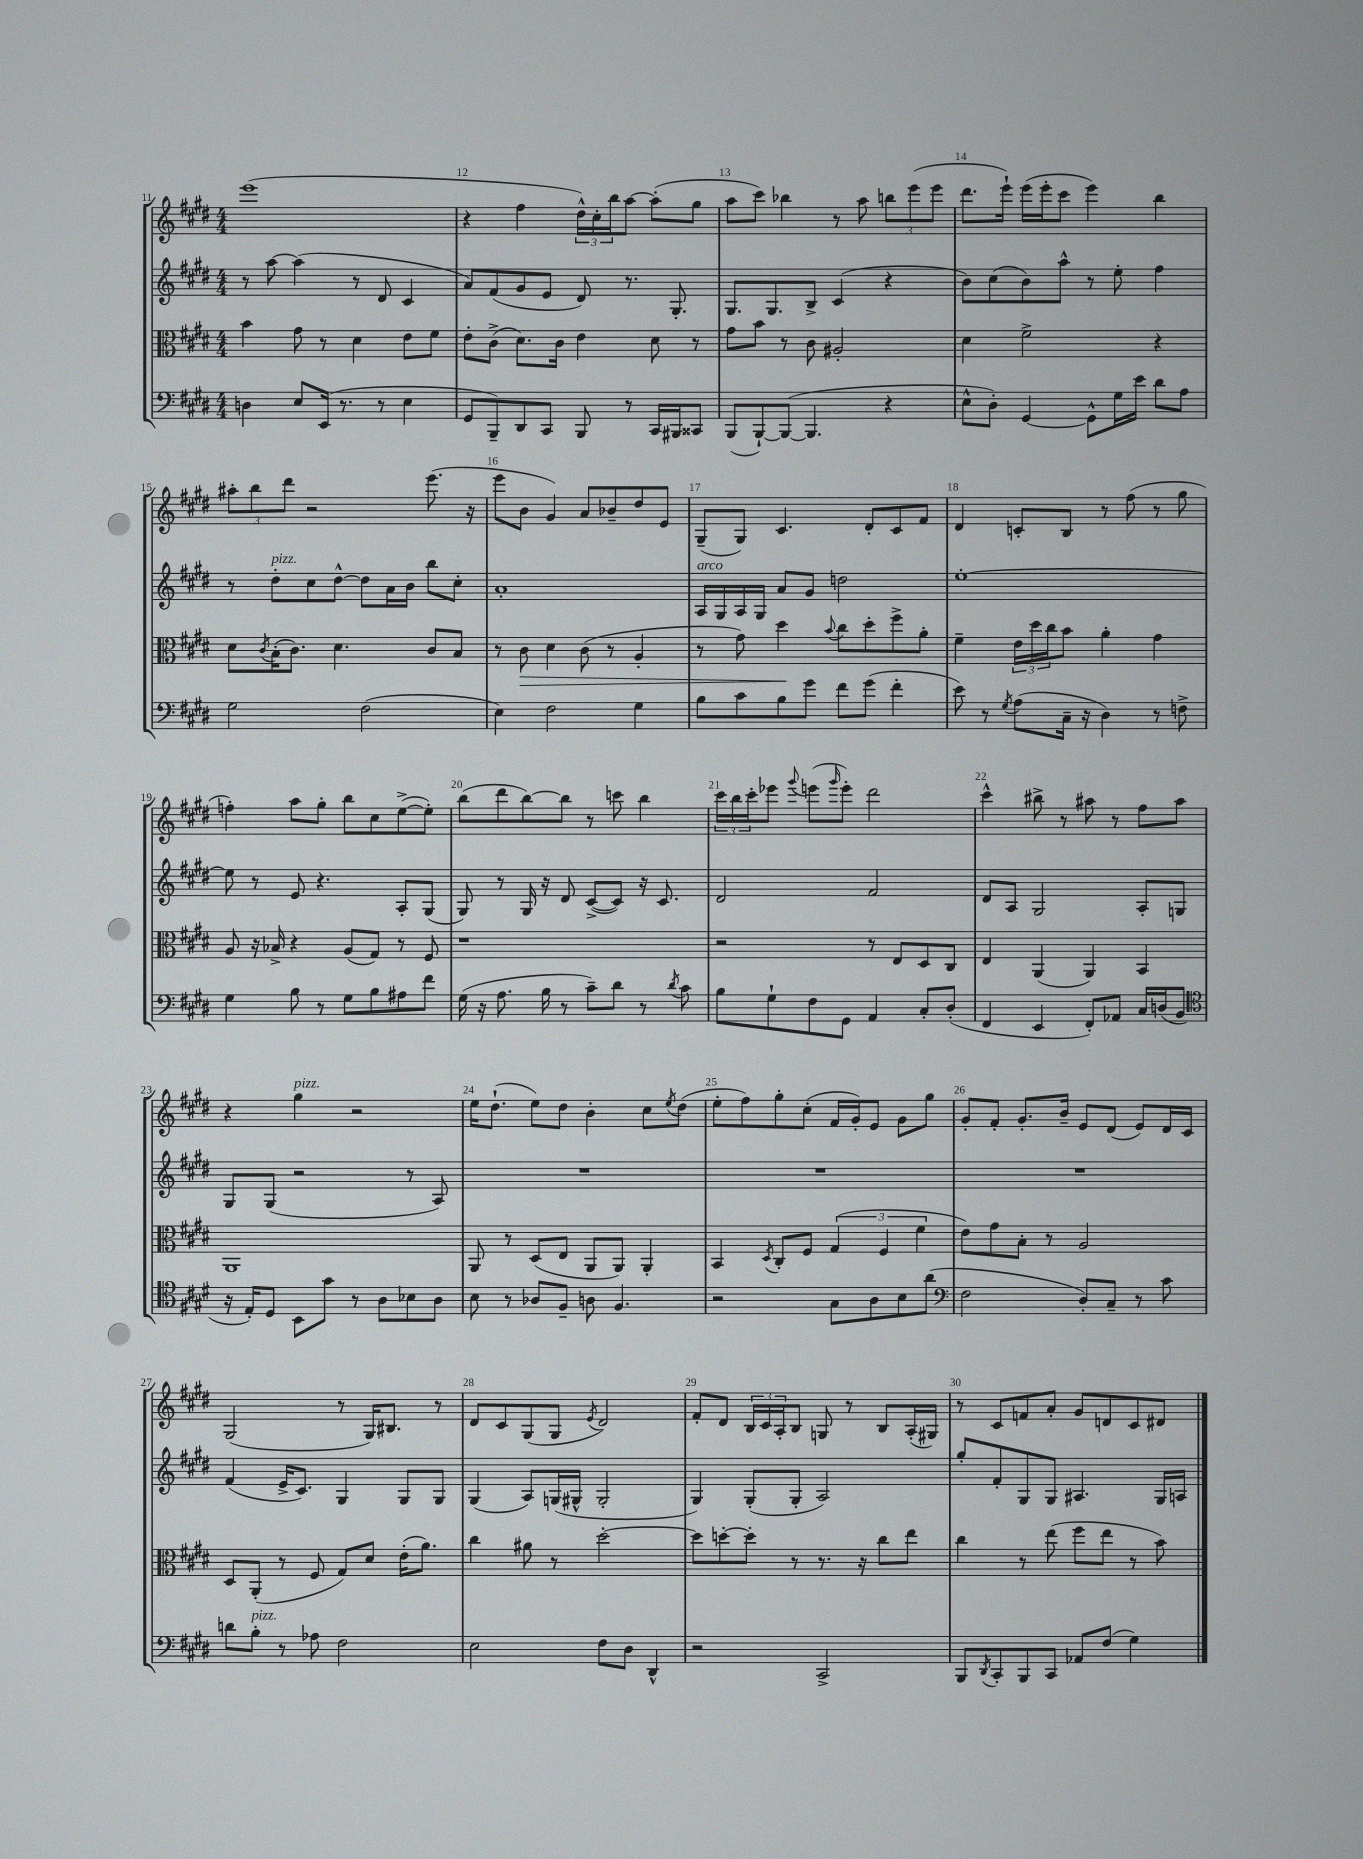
<<
\new StaffGroup <<
\new Staff = "s0" {
    \clef treble \key e \major \numericTimeSignature \time 4/4
    e'''1( |
    r4 fis''4 \tuplet 3/2 { dis''16-^) cis''16-. b''16 } a''8~ a''8-.( gis''8 |
    a''8 cis'''8) bes''4 r8 a''8 \tuplet 3/2 { b''8 e'''8( e'''8 } |
    dis'''8. e'''16-!) e'''16( e'''16-. cis'''8 e'''4) b''4 |
    \tuplet 3/2 { ais''8-. b''8 dis'''8 } r2 e'''8.( r16 |
    e'''8 b'8 gis'4) a'8 bes'8-- dis''8 e'8 |
    gis8--( gis8) cis'4. dis'8-. cis'8 fis'8 |
    dis'4 c'8-. b8 r8 fis''8( r8 gis''8 |
    f''4-.) a''8 gis''8-. b''8 cis''8 e''8~->( e''8-.) |
    b''8( dis'''8 b''8~) b''8 r8 c'''8 b''4 |
    \tuplet 3/2 { cis'''16 b''16 cis'''16-. } ees'''8 \appoggiatura { gis'''8 } e'''8( \grace { gis'''16 } e'''8-.) dis'''2 |
    cis'''4-^ bis''8-> r8 ais''8 r8 fis''8 ais''8 |
    r4 gis''4^\markup { \italic "pizz." } r2 |
    e''16 dis''8.-!( e''8) dis''8 b'4-. cis''8 \acciaccatura { e''8 } dis''8( |
    e''8-. fis''8) gis''8-. cis''8-.( fis'16 gis'16-.) e'8 gis'8 gis''8 |
    gis'8-. fis'8-. gis'8.-. b'16-- e'8 dis'8( e'8) dis'16 cis'16 |
    gis2( r8 gis16) bis8. r8 |
    dis'8 cis'8 gis8( gis8 \acciaccatura { e'8 } dis'2) |
    fis'8-. dis'8 \tuplet 3/2 { b16 cis'16 a16-. } b8 g8 r8 b8 a16-.( gis16) |
    r8 cis'8 f'8 a'8-. gis'8 d'8 cis'8 dis'8 \bar "|." |
}
\new Staff = "s1" {
    \clef treble \key e \major \numericTimeSignature \time 4/4
    r8 a''8~ a''4( r8 dis'8 cis'4 |
    a'8) fis'8( gis'8 e'8 dis'8) r8. gis8.-. |
    gis8. gis8. b8-> cis'4( r4 |
    b'8) cis''8( b'8) a''8-^ r8 e''8-. fis''4 |
    r8 dis''8-.^\markup { \italic "pizz." } cis''8 dis''8~-^ dis''8 a'16 b'16 b''8 cis''8-. |
    a'1-. |
    a16^\markup { \italic "arco" } gis16 a16 gis16 a'8 gis'8 d''2 |
    e''1~-. |
    e''8 r8 e'8 r4. a8-. gis8( |
    gis8) r8 gis16 r16 dis'8 cis'8~->( cis'8) r16 cis'8. |
    dis'2 fis'2 |
    dis'8 a8 gis2 a8-. g8 |
    gis8 gis8( r2 r8 a8) |
    R1 |
    R1 |
    R1 |
    fis'4( e'16-> cis'8.) gis4 gis8 gis8 |
    gis4( a8) g16( gis16-^ gis2-. |
    gis4) gis8-.( gis8-. a2) |
    gis''8-. fis'8-. gis8 gis8 ais4. gis16 a16 \bar "|." |
}
\new Staff = "s2" {
    \clef alto \key e \major \numericTimeSignature \time 4/4
    b'4 gis'8 r8 dis'4 e'8 fis'8 |
    e'8-. cis'8->( dis'8.) cis'16 e'4 dis'8 r8 |
    gis'8 b'8 r8 cis'8 ais2-. |
    dis'4 fis'2-> r4 |
    dis'8 \acciaccatura { cis'8 } b16-.( cis'8.) dis'4. cis'8 b8 |
    r8 cis'8\> dis'4 cis'8( r8 a4-. |
    r8 gis'8) dis''4\! \appoggiatura { b'8 } cis''8 dis''8-. fis''8-> a'8-. |
    fis'4-- \tuplet 3/2 { e'16 dis''16 cis''16 } b'8 a'4-. gis'4 |
    a8 r16 bes16-> r4 a8( gis8) r8 fis8 |
    r1 |
    r2 r8 e8 dis8 cis8 |
    e4 a,4( a,4) b,4 |
    a,1 |
    a,8 r8 dis8( e8 a,8 a,8) a,4-. |
    b,4 \acciaccatura { dis8 } cis8-. fis8 \tuplet 3/2 { gis4( fis4 fis'4 } |
    e'8) gis'8 b8-. r8 a2 |
    dis8 a,8-.( r8 fis8 gis8) dis'8 e'16-.( a'8.) |
    cis''4 ais'8 r8 dis''2~-. |
    dis''8 d''8~-. d''8-. r8 r8. r16 cis''8 e''8 |
    cis''4 r8 e''8( fis''8 e''8 r8 b'8) \bar "|." |
}
\new Staff = "s3" {
    \clef bass \key e \major \numericTimeSignature \time 4/4
    d4 e8 e,16( r8. r8 e4 |
    gis,8 b,,8--) dis,8 cis,8 b,,8 r8 cis,16 bis,,16 cisis,8 |
    b,,8( b,,8~-!) b,,8~( b,,4. r4 |
    e8-^ dis8-.) gis,4~ gis,8-^ gis16 e'16 dis'8 a8 |
    gis2 fis2( |
    e4) fis2 gis4 |
    b8 cis'8 b8 gis'8 fis'8 gis'8( fis'4-. |
    e'8) r8 \acciaccatura { gis8 } a8( cis16-- r16 dis4) r8 f8-> |
    gis4 b8 r8 gis8 b8 ais8 fis'8 |
    gis16( r16 a8. b16 r8 cis'8--) dis'8 r8 \acciaccatura { dis'8 } cis'8 |
    b8 gis8-! fis8 gis,8 a,4 cis8-. dis8-.( |
    fis,4 e,4 fis,8-.) aes,8 cis16 d16( b,8 |
    \clef tenor r16 e16-.) dis8 b,8 gis'8 r8 a8 bes8 a8 |
    b8 r8 aes8 fis8-- a8 fis4. |
    r2 gis8 a8 b8 a'8( |
    \clef bass fis2 dis8-.) cis8-- r8 cis'8 |
    d'8 b8-.^\markup { \italic "pizz." } r8 aes8 fis2 |
    e2 fis8 dis8 dis,4-^ |
    r2 cis,2-> |
    b,,8 \acciaccatura { dis,8 } cis,8-. b,,8 cis,8 aes,8 fis8( gis4) \bar "|." |
}
>>
>>
\layout { \context { \Score currentBarNumber = #11 \override BarNumber.break-visibility = ##(#f #t #t) barNumberVisibility = #all-bar-numbers-visible } }
